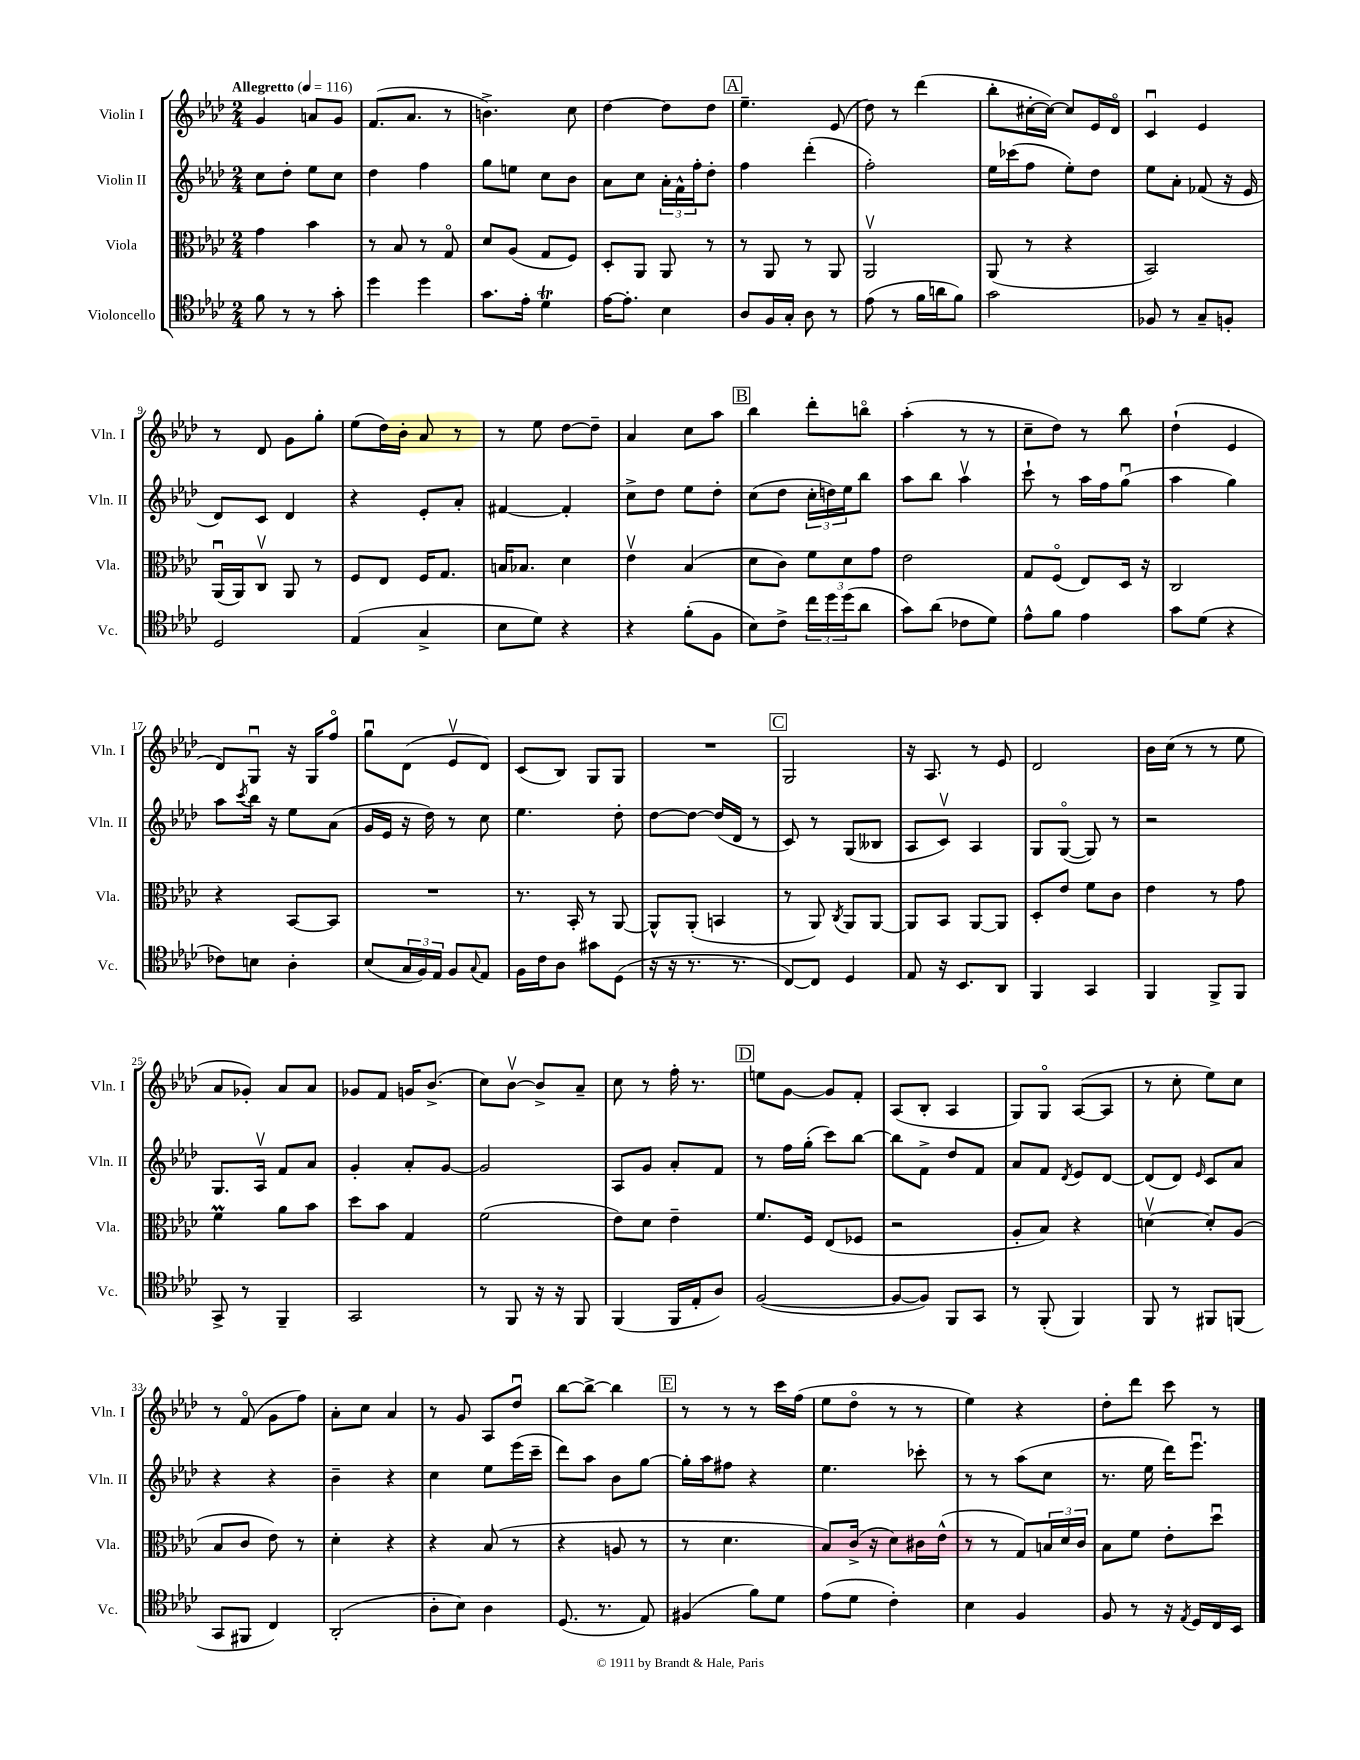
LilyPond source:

<<
\new StaffGroup <<
\new Staff = "s0" \with { instrumentName = "Violin I" shortInstrumentName = "Vln. I" } {
    \clef treble \key aes \major \numericTimeSignature \time 2/4 \tempo "Allegretto" 4 = 116
    g'4 a'8 g'8 |
    f'8.( aes'8. r8 |
    b'4.->) c''8 |
    des''4~ des''8 des''8 |
    \mark \markup { \box "A" } ees''4.-- ees'8( |
    des''8) r8 des'''4( |
    bes''8-. cis''16~-. cis''16~) cis''8 ees'16 des'16\flageolet |
    c'4\downbow ees'4 |
    r8 des'8 g'8 g''8-. |
    ees''8( des''16) bes'16-. aes'8 r8 |
    r8 ees''8 des''8~ des''8-- |
    aes'4 c''8 aes''8 |
    \mark \markup { \box "B" } bes''4 des'''8-. b''8\flageolet |
    aes''4-.( r8 r8 |
    c''8-- des''8) r8 bes''8 |
    des''4-!( ees'4 |
    des'8) g8\downbow r16 g16 f''8\flageolet |
    g''8\downbow des'8( ees'8\upbow des'8) |
    c'8( bes8) g8 g8 |
    R2 |
    \mark \markup { \box "C" } g2 |
    r16 aes8. r8 ees'8 |
    des'2 |
    bes'16 c''16( r8 r8 ees''8 |
    aes'8 ges'8-.) aes'8 aes'8 |
    ges'8 f'8 g'16 bes'8.->( |
    c''8) bes'8~\upbow bes'8-> aes'8-- |
    c''8 r8 f''16-. r8. |
    \mark \markup { \box "D" } e''8 g'8~ g'8 f'8-. |
    aes8( bes8-. aes4 |
    g8) g8\flageolet aes8~( aes8 |
    r8 c''8-. ees''8) c''8 |
    r8 f'8\flageolet( g'8 f''8) |
    aes'8-. c''8 aes'4 |
    r8 g'8 aes8 des''8\downbow |
    bes''8~ bes''8~-> bes''4 |
    \mark \markup { \box "E" } r8 r8 r8 c'''16 f''16( |
    ees''8 des''8\flageolet r8 r8 |
    ees''4) r4 |
    des''8-. des'''8 c'''8 r8 \bar "|." |
}
\new Staff = "s1" \with { instrumentName = "Violin II" shortInstrumentName = "Vln. II" } {
    \clef treble \key aes \major \numericTimeSignature \time 2/4
    c''8 des''8-. ees''8 c''8 |
    des''4 f''4 |
    g''8 e''8 c''8 bes'8 |
    aes'8 c''8 \tuplet 3/2 { aes'16-. f'16-^ f''16-. } des''8-. |
    \mark \markup { \box "A" } f''4 des'''4-.( |
    f''2-.) |
    ees''16 ces'''16( f''8 ees''8-.) des''8 |
    ees''8 aes'8-. fes'8( r16 ees'16 |
    des'8) c'8 des'4 |
    r4 ees'8-. aes'8-. |
    fis'4~ fis'4-. |
    c''8-> des''8 ees''8 des''8-. |
    \mark \markup { \box "B" } c''8( des''8 \tuplet 3/2 { c''16-. d''16) ees''16 } bes''8 |
    aes''8 bes''8 aes''4\upbow |
    c'''8-! r8 aes''16 f''16 g''8\downbow( |
    aes''4 g''4) |
    aes''8 \acciaccatura { c'''8 } bes''16 r16 ees''8 aes'8( |
    g'16 ees'16 r16 des''16) r8 c''8 |
    ees''4. des''8-. |
    des''8~ des''8~ des''16( des'16 r8 |
    \mark \markup { \box "C" } c'8) r8 g8( beses8 |
    aes8 c'8\upbow) aes4 |
    g8 g8~\flageolet( g8) r8 |
    r2 |
    g8. aes16\upbow f'8 aes'8 |
    g'4-. aes'8-. g'8~ |
    g'2 |
    aes8 g'8 aes'8-. f'8 |
    \mark \markup { \box "D" } r8 f''16 g''16-.( c'''8) bes''8~ |
    bes''8 f'8-> des''8 f'8 |
    aes'8 f'8 \acciaccatura { des'8 } ees'8 des'8~ |
    des'8( des'8) \grace { ees'16 } c'8 aes'8 |
    r4 r4 |
    bes'4-- r4 |
    c''4 ees''8 ees'''16( c'''16-- |
    des'''8) aes''8 bes'8 g''8~ |
    \mark \markup { \box "E" } g''16-. aes''16 fis''8 r4 |
    ees''4. ces'''8-. |
    r8 r8 aes''8( c''8 |
    r8. ees''16 des'''16) ees'''8.\downbow \bar "|." |
}
\new Staff = "s2" \with { instrumentName = "Viola" shortInstrumentName = "Vla." } {
    \clef alto \key aes \major \numericTimeSignature \time 2/4
    g'4 bes'4 |
    r8 bes8 r8 g8\flageolet |
    des'8 aes8( g8 f8) |
    des8-. aes,8 aes,8 r8 |
    \mark \markup { \box "A" } r8 aes,8 r8 aes,8 |
    aes,2\upbow |
    aes,8( r8 r4 |
    bes,2) |
    aes,16\downbow( aes,16) c8\upbow aes,8 r8 |
    f8 ees8 f16 g8. |
    b16 bes8. des'4 |
    ees'4\upbow bes4( |
    \mark \markup { \box "B" } des'8 c'8) \tuplet 3/2 { f'8 des'8 g'8 } |
    ees'2 |
    g8 f8\flageolet( ees8) des16 r16 |
    c2 |
    r4 bes,8~ bes,8 |
    R2 |
    r8. bes,16-. r8 aes,8~ |
    aes,8-^ aes,8-.( b,4 |
    \mark \markup { \box "C" } r8 aes,8) \acciaccatura { c8 } aes,8 aes,8~ |
    aes,8 bes,8 aes,8~ aes,8 |
    des8-. ees'8 f'8 c'8 |
    ees'4 r8 g'8 |
    f'4\prall aes'8 bes'8 |
    des''8 bes'8 g4 |
    f'2( |
    ees'8) des'8 ees'4-- |
    \mark \markup { \box "D" } f'8. f16 ees8( fes8 |
    r2 |
    aes8-. bes8) r4 |
    d'4~\upbow d'8-. aes8( |
    bes8 c'8 ees'8) r8 |
    des'4-. r4 |
    r4 bes8( r8 |
    r4 a8 r8 |
    \mark \markup { \box "E" } r8 des'4. |
    bes8) c'16->( r16 des'8) cis'16 ees'16-^( |
    r8 r8 g8) \tuplet 3/2 { b16 des'16 c'16 } |
    bes8 f'8 ees'8-. des''8\downbow \bar "|." |
}
\new Staff = "s3" \with { instrumentName = "Violoncello" shortInstrumentName = "Vc." } {
    \clef tenor \key aes \major \numericTimeSignature \time 2/4
    f'8 r8 r8 g'8-. |
    des''4 des''4 |
    g'8. ees'16-. des'4\trill |
    ees'16~ ees'8.-. bes4 |
    \mark \markup { \box "A" } aes8 f16 g16-. aes8 r8 |
    ees'8( r8 f'16 a'16 f'8) |
    g'2 |
    fes8 r8 g8-- f8-. |
    des2 |
    ees4( g4-> |
    bes8 des'8) r4 |
    r4 f'8-.( f8 |
    \mark \markup { \box "B" } bes8) c'8-> \tuplet 3/2 { c''16 des''16 des''16( } aes'8 |
    g'8) aes'8( ces'8 des'8) |
    ees'8-^ f'8 ees'4 |
    g'8 des'8( r4 |
    ces'8) b8 aes4-. |
    bes8( \tuplet 3/2 { g16 f16) ees16 } f8 \appoggiatura { g8 } ees8 |
    f16 c'16 aes8 gis'8 des8( |
    r16 r16 r8. r8. |
    \mark \markup { \box "C" } c8~) c8 des4 |
    ees8 r16 bes,8. aes,8 |
    f,4 g,4 |
    f,4 f,8-> f,8 |
    g,8-> r8 f,4-- |
    g,2 |
    r8 f,8 r16 r16 f,8 |
    f,4( f,16 ees16-. aes8) |
    \mark \markup { \box "D" } f2~( |
    f8~ f8) f,8 g,8 |
    r8 f,8-.( f,4) |
    f,8 r8 fis,8 f,8( |
    g,8 fis,8 c4) |
    aes,2-.( |
    aes8-. bes8) aes4 |
    des8.( r8. ees8) |
    \mark \markup { \box "E" } fis4( f'8) des'8 |
    ees'8( des'8 c'4-.) |
    bes4 f4 |
    f8 r8 r16 \acciaccatura { ees8 } des16 c16 bes,16 \bar "|." |
}
>>
>>
